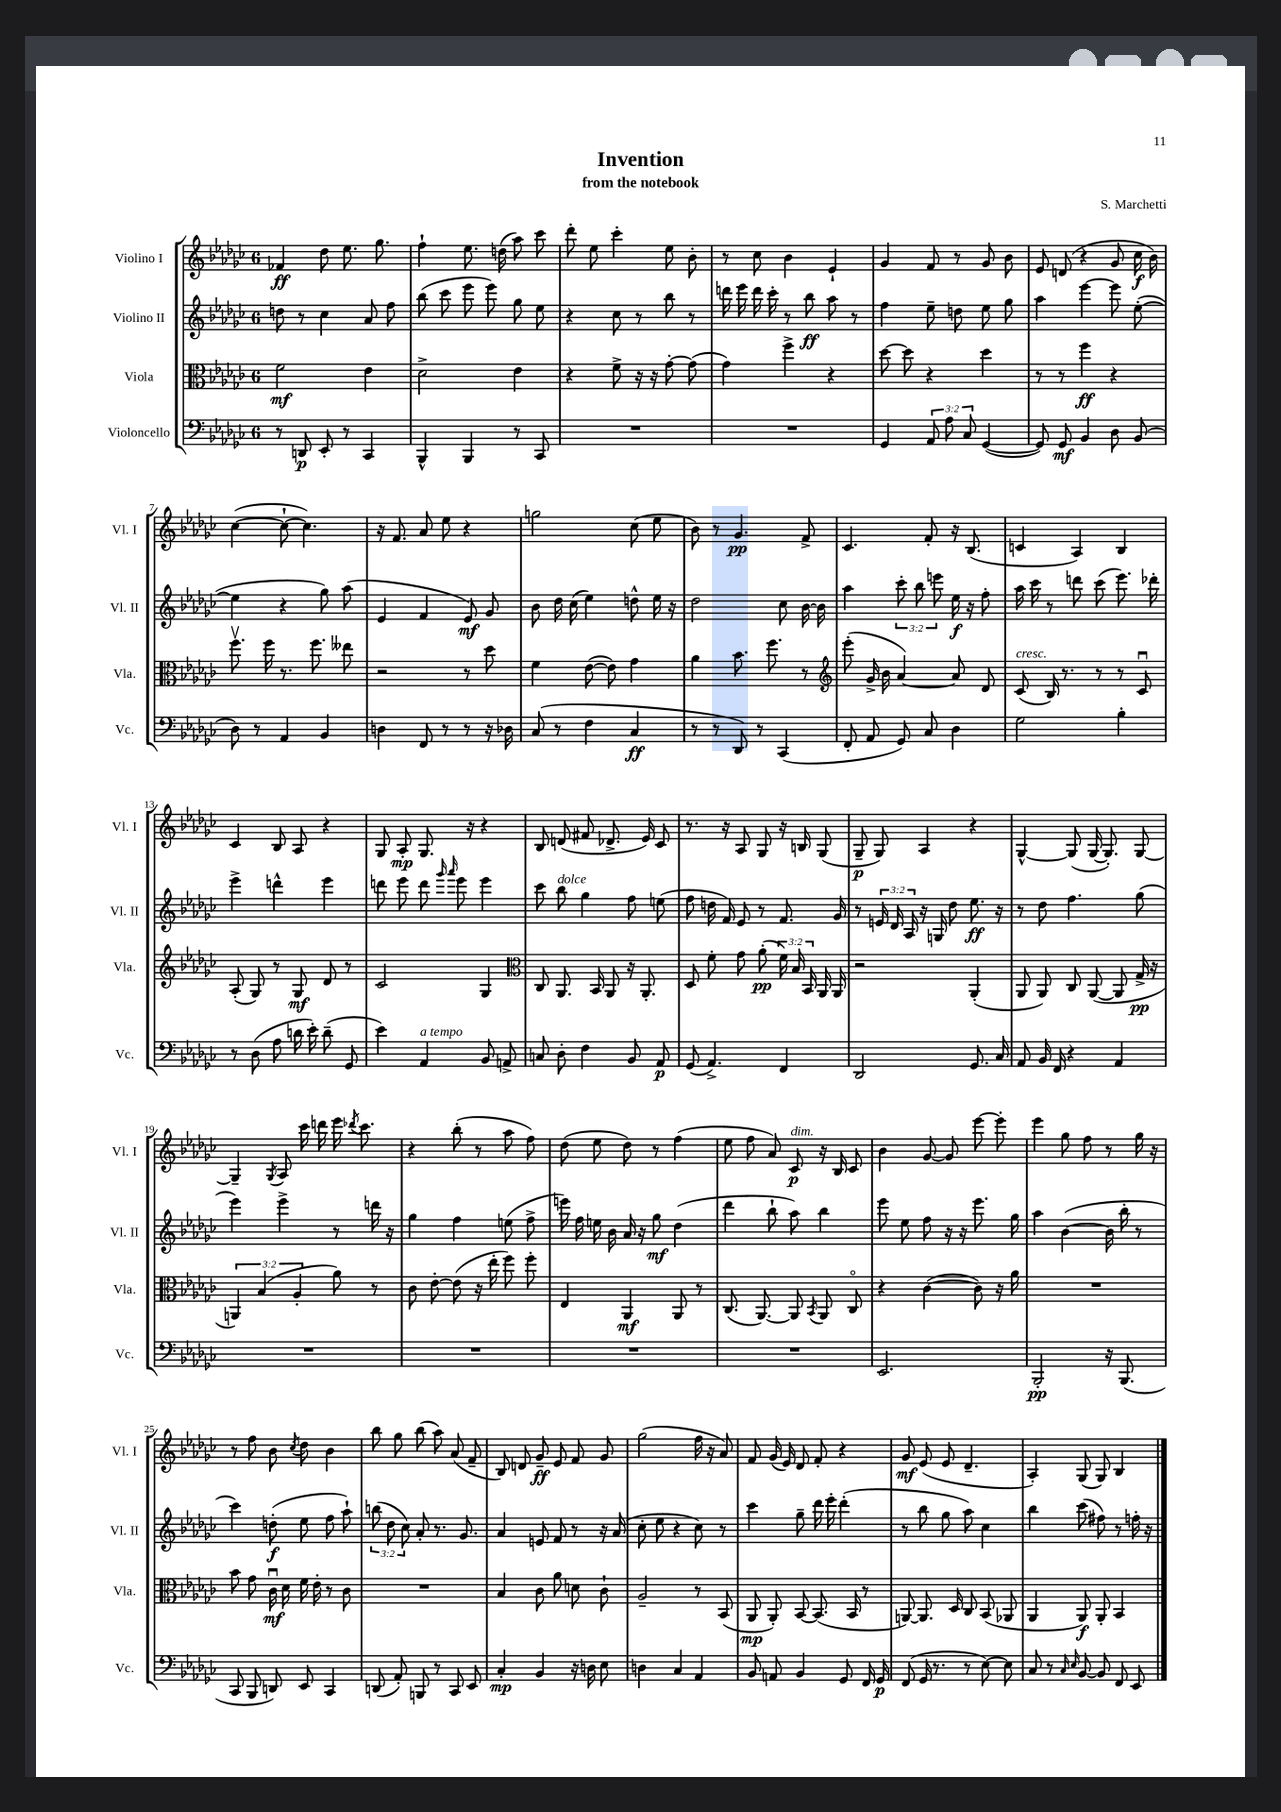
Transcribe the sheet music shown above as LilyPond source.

\header { title = "Invention" composer = "S. Marchetti" subtitle = "from the notebook" }
<<
\new StaffGroup <<
\new Staff = "s0" \with { instrumentName = "Violino I" shortInstrumentName = "Vl. I" } {
    \clef treble \key ges \major \once \override Staff.TimeSignature.style = #'single-digit \time 6/8
    \autoBeamOff fes'4\ff des''8 ees''8. ges''8. |
    f''4-! ees''8. d''16( aes''8) ces'''8 |
    des'''8-. ees''8 ces'''4-. ees''8 bes'8-. |
    r8 ces''8 bes'4 ees'4-! |
    ges'4 f'8 r8 ges'8 bes'8 |
    ees'8 d'8( r4 ges'8 ces''16\f bes'16) |
    ces''4~( ces''8~-! ces''4.) |
    r16 f'8. aes'8 ees''8 r4 |
    g''2 ces''8( ees''8 |
    bes'8) r8 ges'4.\pp f'8-> |
    ces'4. f'8-. r16 bes8.( |
    c'4 aes4) bes4 |
    ces'4 bes8 aes8 r4 |
    ges8 aes8-.\mp ges8. r16 r4 |
    bes8 d'8( fis'8 des'8.-> ees'16) ces'8 |
    r8. r16 aes8 ges8 r16 b16 ges8( |
    ges8--\p ges8) aes4 r4 |
    ges4~-^ ges8( ges16~ ges8.-.) ges8~ |
    ges4-- \acciaccatura { ges8 } aes8 ces'''16 d'''16 ees'''16 \acciaccatura { des'''8 } ces'''8. |
    r4 bes''8-.( r8 aes''8 f''8) |
    des''8( ees''8 des''8) r8 f''4( |
    ees''8 f''8 aes'8) ces'8\p^\markup { \italic "dim." } r16 bes16 ces'8 |
    bes'4 ges'8~ ges'8 ees'''8~ ees'''8-. |
    ees'''4 ges''8 f''8 r8 ges''16 r16 |
    r8 f''8 bes'8 \acciaccatura { ces''8 } des''8 bes'4 |
    bes''8 ges''8 bes''8( aes''8) aes'8( f'8-- |
    bes8) d'8 ges'8--\ff ees'8 f'8 ges'8 |
    ges''2( f''16 r16 aes'8) |
    f'8 ges'16( ees'16) des'8 f'8-. r4 |
    ges'8\mf ees'8( ees'8 des'4.-- |
    aes4-.) ges8( ges8) bes4 \bar "|." |
}
\new Staff = "s1" \with { instrumentName = "Violino II" shortInstrumentName = "Vl. II" } {
    \clef treble \key ges \major \once \override Staff.TimeSignature.style = #'single-digit \time 6/8 \override Staff.TupletNumber.text = #tuplet-number::calc-fraction-text
    \autoBeamOff d''8 r8 ces''4 aes'8 f''8 |
    bes''8( ces'''8 ees'''8 ees'''8) ges''8 ees''8 |
    r4 ces''8 r8 bes''8 r8 |
    d'''16 ees'''16 d'''16 ces'''16-. r8 bes''8\ff aes''8 r8 |
    f''4 ees''8-- d''8 ees''8 ges''8 |
    aes''4 ees'''4~ ees'''8 ees''8~-.( |
    ees''4 r4 ges''8) aes''8( |
    ees'4 f'4 ees'8\mf) ges'8 |
    bes'8 des''16 ces''16( ees''4) d''8-^ ees''16 r16 |
    des''2 ces''8 bes'16~ bes'16 |
    aes''4 \tuplet 3/2 { ces'''8-. bes''8 e'''8 } ees''16\f r16 f''8-. |
    aes''16 ces'''16 r8 d'''8 ces'''8( ees'''8.) des'''16-. |
    ees'''4-> d'''4-^ ees'''4 |
    d'''8 ees'''8 d'''8 \grace { ges'''16 aes'''16 } ees'''8 ees'''4 |
    ces'''8 bes''8^\markup { \italic "dolce" } ges''4 f''8 e''8( |
    f''8 d''16 f'16) ees'8 r8 f'8. ges'16 |
    r8 \tuplet 3/2 { e'16 des'16 aes16 } r16 g16 des''8 ees''8.\ff r16 |
    r8 des''8 f''4. ges''8( |
    ees'''4) ees'''4-> r8 d'''16 r16 |
    ges''4 f''4 e''8( f''8-> |
    e'''16) f''16 e''16 bes'16 aes'16 r16 ges''8\mf des''4( |
    des'''4 bes''8-! aes''8) bes''4 |
    ees'''8 ees''8 f''8 r16 r16 ees'''8. ges''16 |
    aes''4 bes'4~( bes'16 bes''16-. r8 |
    ces'''4) d''8-.\f( ees''8 f''8 aes''8-!) |
    \tuplet 3/2 { b''8( des''8 ces''8) } aes'8-. r8. ges'8. |
    aes'4 e'8 f'8 r8 r16 aes'16( |
    ces''8-. ees''8 r4 ces''8) r8 |
    ces'''4 ges''8-- des'''16 ees'''16-. des'''4-.( |
    r8 bes''8 ges''8 aes''8) ces''4 |
    bes''4 ces'''8( fis''8) r8 f''16-. r16 \bar "|." |
}
\new Staff = "s2" \with { instrumentName = "Viola" shortInstrumentName = "Vla." } {
    \clef alto \key ges \major \once \override Staff.TimeSignature.style = #'single-digit \time 6/8 \override Staff.TupletNumber.text = #tuplet-number::calc-fraction-text
    \autoBeamOff f'2\mf ees'4 |
    des'2-> ees'4 |
    r4 f'8-> r16 r16 ges'8~-. ges'8( |
    ges'4) f''4-> r4 |
    des''8~ des''8 r4 des''4 |
    r8 r8 f''4\ff r4 |
    f''8.\upbow f''16 r8. f''8. eeses''8 |
    r2 r8 des''8 |
    f'4 ees'8~( ees'8) ges'4 |
    aes'4 bes'8. f''8. r8 |
    \clef treble ees'''8-.( ges'16-> bes'16 aes'4~) aes'8 des'8 |
    ces'8^\markup { \italic "cresc." }( bes16) r8. r8 r8 ces'8\downbow |
    aes8-.( ges8) r8 ges8\mf des'8 r8 |
    ces'2 ges4 |
    \clef alto ces8 aes,8. bes,16 aes,8 r16 aes,8.-. |
    des8 f'8-. ges'8 aes'8-.\pp( \tuplet 3/2 { f'16) bes16 bes,16 } aes,16 aes,16 |
    r2 aes,4-.( |
    aes,8 aes,8) ces8 aes,8~( aes,8 ges16->\pp r16 |
    \tuplet 3/2 { a,4) bes4( aes4-. } aes'8) r8 |
    ces'8 ees'8~-. ees'8( r16 ees''16-. f''8) f''8-. |
    ees4 aes,4\mf aes,8 r8 |
    ces8.( aes,8.~) aes,8 \acciaccatura { bes,8 } aes,8 ces8\flageolet |
    r4 ces'4~( ces'8) r16 aes'16 |
    R2. |
    bes'8 ges'8 ces'16\downbow\mf des'16 f'16 ees'16-. r8 ces'8 |
    R2. |
    bes4 ces'8 aes'8 d'8 ces'8-! |
    aes2-- r8 bes,8( |
    aes,8\mp aes,8-.) bes,8~ bes,8.( bes,16 r8 |
    a,8~) a,8. des16 ces8 bes,8( aes,8 |
    aes,4 aes,8\f) aes,8-. bes,4 \bar "|." |
}
\new Staff = "s3" \with { instrumentName = "Violoncello" shortInstrumentName = "Vc." } {
    \clef bass \key ges \major \once \override Staff.TimeSignature.style = #'single-digit \time 6/8 \override Staff.TupletNumber.text = #tuplet-number::calc-fraction-text
    \autoBeamOff r8 d,8\p ees,8-. r8 ces,4 |
    bes,,4-^ bes,,4 r8 ces,8 |
    R2. |
    R2. |
    ges,4 \tuplet 3/2 { aes,8 aes8 ces8 } ges,4~( |
    ges,8) ges,8\mf bes,4 des8 bes,8( |
    des8) r8 aes,4 bes,4 |
    d4 f,8 r8 r8 r16 des16 |
    ces8( r8 f4 ces4\ff |
    r8 r8 des,8) r8 ces,4( |
    f,8-. aes,8 ges,8) ces8 des4 |
    ges2 bes4-. |
    r8 des8( aes8 d'16 ees'16-.) d'8--( ges,8 |
    ees'4) aes,4^\markup { \italic "a tempo" } bes,8 a,8-> |
    c8 des8-. f4 bes,8 aes,8\p |
    ges,8( aes,4.->) f,4 |
    des,2 ges,8. ces16 |
    aes,8 bes,16 f,16 r4 aes,4 |
    R2. |
    R2. |
    R2. |
    R2. |
    ees,2. |
    bes,,2-.\pp r16 bes,,8.( |
    ces,8 bes,,8 d,8) ees,8 ces,4 |
    d,8( aes,8-.) b,,8 r8 ces,8 ees,8 |
    ces4-.\mp bes,4 r16 d16 ees8 |
    d4 ces4 aes,4 |
    bes,8 a,8 bes,4 ges,8 f,16 ges,16\p |
    f,8( ges,16 r8. r8 ees8~) ees8 |
    ces8 r8 \grace { ces16 ees16 } bes,8~ bes,8 f,8 ees,8 \bar "|." |
}
>>
>>
